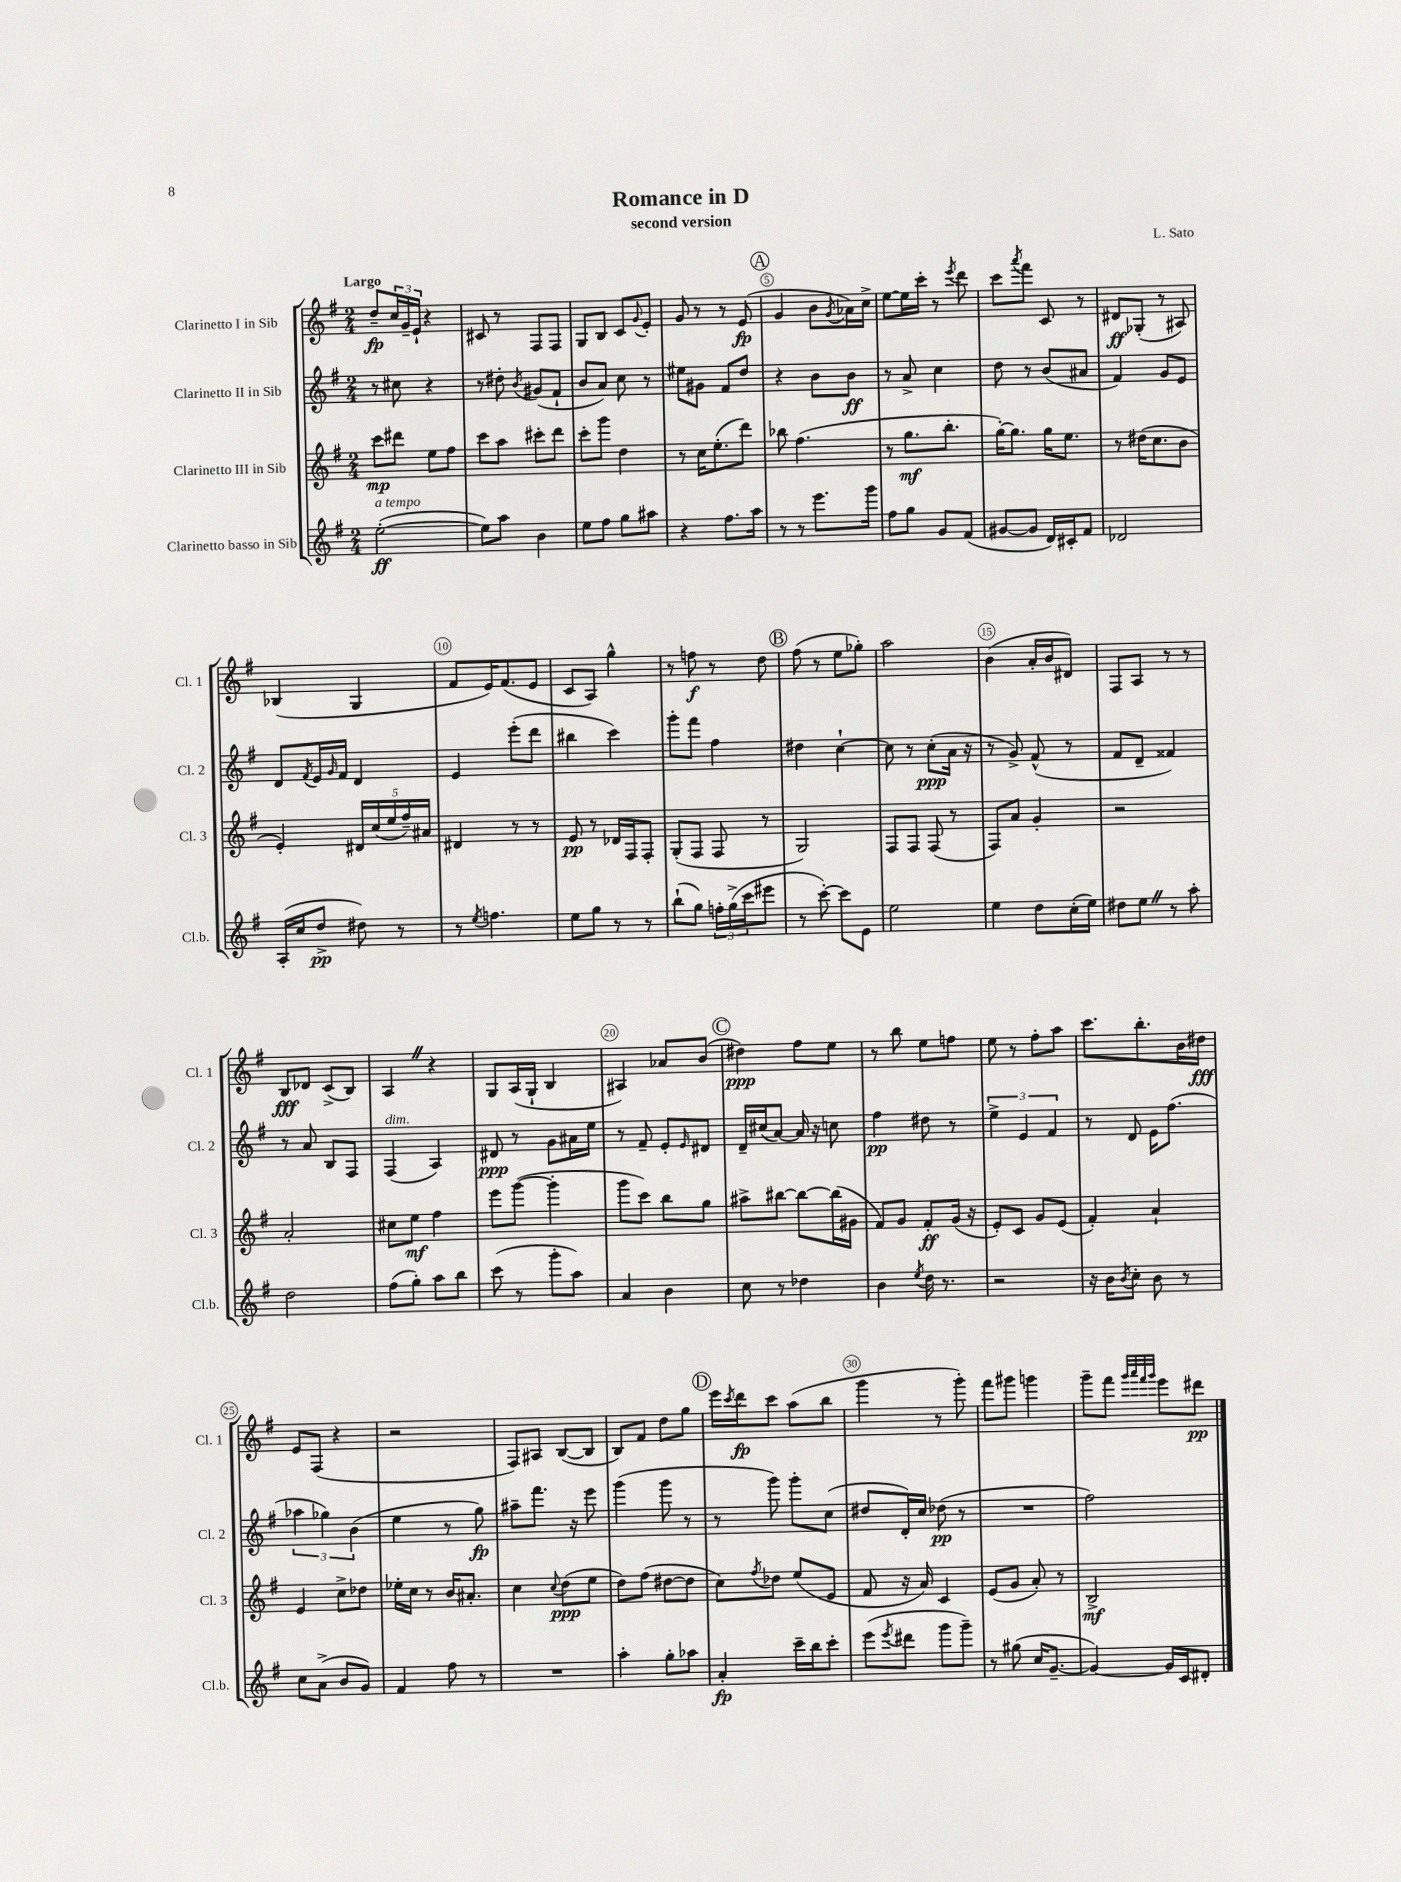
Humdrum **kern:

**kern	**kern	**kern	**kern
*staff4	*staff3	*staff2	*staff1
*clefG2	*clefG2	*clefG2	*clefG2
*k[f#]	*k[f#]	*k[f#]	*k[f#]
*M2/4	*M2/4	*M2/4	*M2/4
([2ee'	8ccc	8r	8dd~
.	8ddd#	8cc#	24cc
.	.	.	24g~
.	.	.	24e`
.	8ee	4r	4r
.	8ff#	.	.
=	=	=	=
8ee])	8ccc	8r	8c#
8aa	8aa	8dd#'	8r
.	.	8qb	.
4b	8ccc#'	(8g#	8F#
.	8ddd	8f#`	8F#
=	=	=	=
8ee	8ccc'	8b	8G
8ff#	8ggg	8a)	8B
8gg	4dd	8cc	8c
.	.	.	8qqg
8aa#	.	8r	8e'
=	=	=	=
4r	8r	8ee#	8g
.	16cc	8g#	8r
.	(8.ee'	.	.
8.ff#	.	8f#	8r
.	8ddd)	8dd	(8e
16aa	.	.	.
=	=	=	=
8r	8bb-	4r	4g
8r	(4.ff#	.	.
8.eee	.	8b	8b
.	.	.	8qg
.	.	8b	16a-)
16ggg	.	.	16cc^
=	=	=	=
8ff#	8r	8r	[8ee
8gg	8.gg	8a^	16ee]
.	.	.	16ccc'
8g	.	4cc	8r
.	8.bb'	.	.
.	.	.	8qeee
(8f#	.	.	8ddd
=	=	=	=
[8g#	[16gg')	8dd	8ccc
.	8.gg]	.	.
.	.	.	8qaaa
8g#]	.	8r	8fff#
16d)	16gg	(8b	8c
16c#'	8.ee	.	.
8f#	.	8a#	8r
=	=	=	=
2d-	8r	4f#)	8d#
.	(16dd#	.	(8G-'
.	8.cc	.	.
.	.	8g	8r
.	8b	8e	8A#)
=	=	=	=
(16A'	4e')	8d	(4B-
16cc	.	.	.
.	.	8qf#	.
8dd^	.	16e	.
.	.	16qqg	.
.	.	16f#	.
8dd#)	20d#	4d	4G
.	(20cc	.	.
.	20ee	.	.
8r	.	.	.
.	20ff#~)	.	.
.	20a#	.	.
=	=	=	=
8r	4d#	4e	8f#
8qee	.	.	.
4.ff	.	.	16e)
.	.	.	(8.f#
.	8r	(8eee'	.
.	8r	8ddd	8e
=	=	=	=
8ee	8e	4bb#	8c
8gg	8r	.	8A)
8r	16d-	4ccc)	4gg^^
.	16F#	.	.
8r	8F#'	.	.
=	=	=	=
(8bb`	(8G'	8ggg'	8r
8gg)	8F#	8fff#	8ff
24ff'	8F#	4ff#	8r
(24gg^	.	.	.
24ccc	.	.	.
8eee#	8r	.	8dd
=	=	=	=
8r	2G)	4dd#	(8ff#
[8ccc')	.	.	8r
8ccc]	.	[4cc`	8ee
8e	.	.	8gg-')
=	=	=	=
2ee	8F#	8cc]	2aa
.	8F#	8r	.
.	(8F#	(8cc'	.
.	8r	16a	.
.	.	16r	.
=	=	=	=
4ee	8F#)	8r	(4b
.	8a	8g^)	.
8dd	4g'	(8f#^^	16a'
.	.	.	16b
(16cc'	.	8r	8d#)
16ee)	.	.	.
=	=	=	=
8dd#	2r	8f#	8F#
8ee	.	8d~	8A
8r	.	4f##)	8r
8aa'	.	.	8r
=	=	=	=
2dd	2a'	8r	8B
.	.	8a	8d-
.	.	8B	(8c^
.	.	8F#	8B)
=	=	=	=
(8ff#	8cc#	(4F#	4A
8gg')	8ee	.	.
8aa	4ff#	4A)	4r
8bb	.	.	.
=	=	=	=
(8ccc	8eee	8d#	8G
8r	([8ggg	8r	(16A
.	.	.	16G`
8ggg'	4ggg']	8g	4B
8aa)	.	16a#	.
.	.	16ee	.
=	=	=	=
4a	8ggg	8r	4A#)
.	8ccc)	8f#~	.
4b	8bb	8e'	8a-
.	.	16qqe	.
.	8gg	8d#	(8b
=	=	=	=
8cc	8aa#^	16d~	4dd#)
.	.	(16cc#	.
8r	[8bb#	[8a)	.
4dd-	8bb#_	16a]	8ff#
.	.	16r	.
.	(16bb#]	8cc	8ee
.	16g#	.	.
=	=	=	=
4b	8f#)	4ff#	8r
.	8g	.	8bb
8qee	.	.	.
16dd	8f#'	8dd#	8ee
8.r	.	.	.
.	(16g	8r	8ff
.	16r	.	.
=	=	=	=
2r	8e')	6ee^	8ee
.	8c	.	8r
.	.	6e	.
.	8g	.	8ff#'
.	.	6f#	.
.	(8e	.	8aa
=	=	=	=
16r	4f#')	8r	8.ccc
16b	.	.	.
8qb	.	.	.
8cc'	.	8d	.
.	.	.	8.bb'
8b	4a`	16e	.
.	.	(8.ff#	.
8r	.	.	16b
.	.	.	16dd#
=	=	=	=
8cc	4e	6aa-	8e
(8a^	.	.	(8F#
.	.	6gg-)	.
8b	8cc^	.	4r
.	.	(6b	.
8g)	8dd-	.	.
=	=	=	=
4f#	16ee-'	4ee	2r
.	16cc	.	.
.	8r	.	.
8ff#	16b	8r	.
.	8.a#'	.	.
8r	.	8gg)	.
=	=	=	=
2r	4cc	8aa#~	8F#)
.	.	8.fff#	8A#
.	8qqcc	.	.
.	(8dd	.	([8B
.	.	16r	.
.	8ee	8eee	8B]
=	=	=	=
4aa'	8dd)	(4ggg	8B)
.	(8ff#	.	8f#
8gg'	[8dd#	8ggg	8dd
8aa-	8dd#]	8r	8gg
=	=	=	=
4a'	8cc)	8r	16eee
.	.	.	8qccc
.	.	.	16ddd
.	8qff#	.	.
.	8dd-	8ggg)	8ccc
16ccc~	(8ee	8ggg'	(8aa
16bb	.	.	.
8ccc'	8e	(8cc	8bb
=	=	=	=
(8eee	8f#	8dd#	4ggg
8qeee	.	.	.
8ddd#	16r	16d')	.
.	16a)	16cc	.
8ggg	4c	(8dd-	8r
8ggg~)	.	8r	8ggg')
=	=	=	=
8r	(8e	2r	8fff#
(8gg#	8g	.	8ggg#
16cc	8a')	.	4ggg
[8.g~	.	.	.
.	8r	.	.
=	=	=	=
4g_)	2B^	2ff#)	8ggg~
.	.	.	8fff#
.	.	.	32qqggg
.	.	.	32qqaaa
.	.	.	32qqfff#
.	.	.	32qqggg
16g]	.	.	8eee
16c	.	.	.
8d#'	.	.	8ddd#
==	==	==	==
*-	*-	*-	*-
